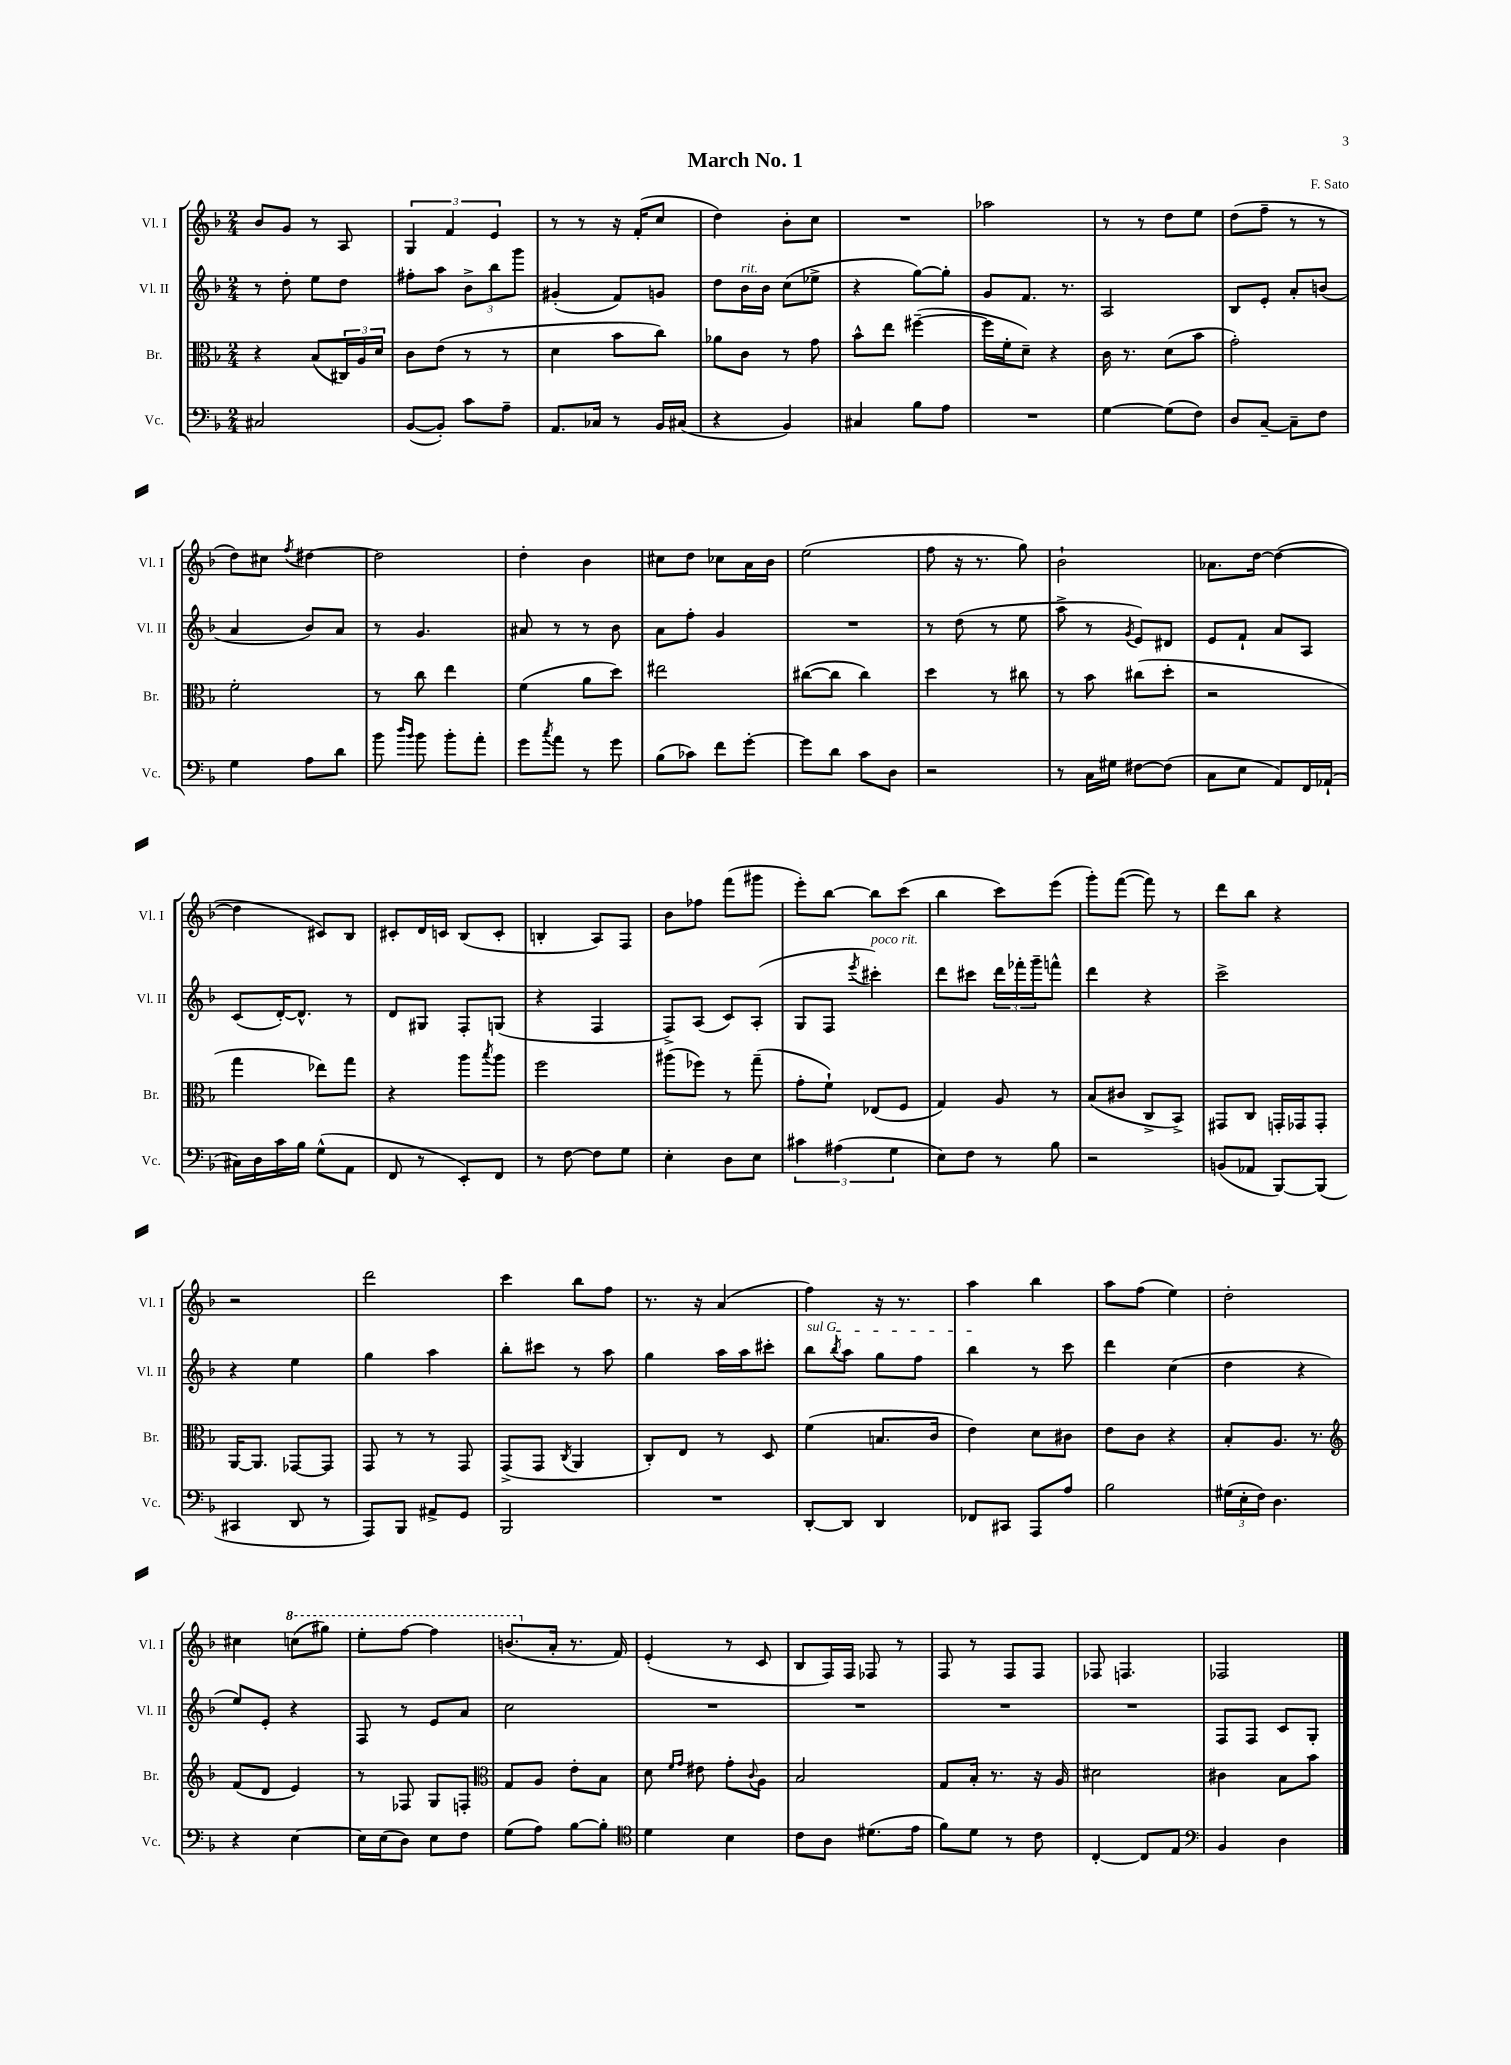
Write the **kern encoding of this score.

**kern	**kern	**kern	**kern
*staff4	*staff3	*staff2	*staff1
*clefF4	*clefC3	*clefG2	*clefG2
*k[b-]	*k[b-]	*k[b-]	*k[b-]
*M2/4	*M2/4	*M2/4	*M2/4
2C#	4r	8r	8b-
.	.	8dd'	8g
.	(8B-	8ee	8r
.	24C#)	8dd	8A
.	24A	.	.
.	24d	.	.
=	=	=	=
([8BB-	8c	8ff#'	6G
8BB-'])	(8e	8aa	.
.	.	.	6f
8c	8r	12b-^	.
.	.	12bb-	6e
8A~	8r	.	.
.	.	12ggg	.
=	=	=	=
8.AA	4d	(4g#'	8r
.	.	.	8r
16C-	.	.	.
8r	8b-	8f)	16r
.	.	.	(16f'
16BB-	8cc)	8g	8cc
(16C#	.	.	.
=	=	=	=
4r	8a-	8dd	4dd)
.	8c	16b-	.
.	.	16b-	.
4BB-)	8r	(8cc	8b-'
.	8g	8ee-^	8cc
=	=	=	=
4C#	8b-^^	4r	2r
.	8ee	.	.
8B-	([4ff#~	[8gg)	.
8A	.	8gg']	.
=	=	=	=
2r	16ff#]	8g	2aa-
.	16f'	.	.
.	8d~)	8.f	.
.	4r	.	.
.	.	8.r	.
=	=	=	=
[4G	16c	2A	8r
.	8.r	.	.
.	.	.	8r
(8G]	(8d	.	8dd
8F)	8b-	.	8ee
=	=	=	=
8D	2g')	8B-	(8dd
[8C~	.	8e'	8ff~
8C~]	.	8a'	8r
8F	.	(8b	8r
=	=	=	=
4G	2f'	4a	8dd)
.	.	.	8cc#
.	.	.	8qff
8A	.	8b-)	[4dd#
8d	.	8a	.
=	=	=	=
8b-	8r	8r	2dd#]
16qqdd	.	.	.
16qqb-	.	.	.
8b-	8cc	4.g	.
8b-'	4ee	.	.
8a'	.	.	.
=	=	=	=
8g	(4f	8a#	4dd'
8qcc	.	.	.
8a	.	8r	.
8r	8a	8r	4b-
8g	8dd)	8b-	.
=	=	=	=
(8B-	2ee#	8a	8cc#
8c-)	.	8ff'	8dd
8f	.	4g	8cc-
[8g'	.	.	16a
.	.	.	16b-
=	=	=	=
8g]	([8cc#	2r	(2ee
8d	8cc#]	.	.
8c	4cc#)	.	.
8D	.	.	.
=	=	=	=
2r	4dd	8r	8ff
.	.	(8dd	16r
.	.	.	8.r
.	8r	8r	.
.	8cc#	8ee	8gg)
=	=	=	=
8r	8r	8aa^	2b-`
16C	8b-	8r	.
16G#	.	.	.
.	.	8qg	.
[8F#	(8cc#	8e)	.
(8F#]	8dd'	8d#	.
=	=	=	=
8C	2r	8e	8.a-
8E	.	8f`	.
.	.	.	[16dd
8AA)	.	8a	(4dd_
16FF	.	8A	.
(16AA-`	.	.	.
=	=	=	=
16C#)	4gg	(8c	4dd]
16D	.	.	.
16c	.	[16d')	.
16B-	.	8.d^^]	.
(8G^^	8ee-)	.	8c#)
8AA	8gg	8r	8B-
=	=	=	=
8FF	4r	8d	8c#'
8r	.	8G#	16d
.	.	.	16c
8EE')	8aa	8F'	(8B-
.	8qbb-	.	.
8FF	8aa	(8G	8c'
=	=	=	=
8r	2ff	4r	4B'
[8F	.	.	.
8F]	.	4F	8A)
8G	.	.	8F
=	=	=	=
4E'	(8aa#	8F^)	8b-
.	8ff-)	(8A	8ff-
8D	8r	8c)	(8fff
8E	(8gg~	(8A'	8ggg#
=	=	=	=
6c#	8g'	8G	8eee')
.	8f`)	8F	[8bb-
(6A#	.	.	.
.	.	8qeee	.
.	(8E-	4ccc#')	8bb-]
6G	.	.	.
.	8F	.	(8ccc
=	=	=	=
8E)	4G)	8ddd	4bb-
8F	.	8ccc#	.
8r	8A	24ddd	8ccc)
.	.	24fff-'	.
.	.	24ggg~	.
8B-	8r	8fff^^	(8eee
=	=	=	=
2r	(8B-	4ddd	8ggg')
.	8c#	.	([8fff
.	8C^	4r	8fff])
.	8BB-^)	.	8r
=	=	=	=
(8BB	8GG#	2ccc^	8ddd
8AA-	8C	.	8bb-
[8BBB-)	16GG'	.	4r
.	16GG-	.	.
(8BBB-]	8GG-'	.	.
=	=	=	=
4CC#	[16AA	4r	2r
.	8.AA]	.	.
8DD	[8GG-	4ee	.
8r	8GG-]	.	.
=	=	=	=
8AAA)	8GG	4gg	2ddd
8BBB-	8r	.	.
8AA#^	8r	4aa	.
8GG	8GG	.	.
=	=	=	=
2BBB-	(8GG^	8bb-'	4ccc
.	8GG	8ccc#	.
.	8qC	.	.
.	4AA	8r	8bb-
.	.	8aa	8ff
=	=	=	=
2r	8C')	4gg	8.r
.	8E	.	.
.	.	.	16r
.	8r	16aa	(4a
.	.	16aa	.
.	8D	8ccc#'	.
=	=	=	=
[8DD'	(4f	8bb-	4ff)
.	.	8qbb-	.
8DD]	.	8aa	.
4DD	8.B	8gg	16r
.	.	.	8.r
.	.	8ff	.
.	16c	.	.
=	=	=	=
8FF-	4e)	4bb-	4aa
8CC#	.	.	.
8AAA	8d	8r	4bb-
8A	8c#	8ccc	.
=	=	=	=
2B-	8e	4ddd	8aa
.	8c	.	(8ff
.	4r	(4cc	4ee)
=	=	=	=
(24G#	8B-'	4dd	2dd'
24E'	.	.	.
24F)	.	.	.
4.D	8.A	.	.
.	.	4r	.
.	8.r	.	.
=	=	=	=
*	*clefG2	*	*
4r	(8f	8ee)	4cc#
.	8d	8e'	.
[4E	4e)	4r	(8ccc
.	.	.	8ggg#)
=	=	=	=
16E]	8r	8F	8eee'
(16E	.	.	.
8D)	8F-	8r	[8fff
8E	8G	8e	4fff]
8F	8F'	8a	.
=	=	=	=
*	*clefC3	*	*
(8G	8G	2cc	(8.bb
8A)	8A	.	.
.	.	.	16a'
[8B-	8e'	.	8.r
8B-']	8B-	.	.
.	.	.	16f)
=	=	=	=
*clefC4	*	*	*
4d	8d	2r	(4e'
.	16qqf	.	.
.	16qqg	.	.
.	8e#	.	.
4B-	8g'	.	8r
.	8qqc	.	.
.	8A	.	8c
=	=	=	=
8c	2B-	2r	8B-
8A	.	.	16F)
.	.	.	16F
(8.d#	.	.	8F-
.	.	.	8r
16e	.	.	.
=	=	=	=
8f)	8G	2r	8F
8d	16B-'	.	8r
.	8.r	.	.
8r	.	.	8F
8c	16r	.	8F
.	16A	.	.
=	=	=	=
[4C'	2d#	2r	8F-
.	.	.	4.F
8C]	.	.	.
8E	.	.	.
=	=	=	=
*clefF4	*	*	*
4BB-	4c#	8F	2F-
.	.	8F	.
4D	8B-	8c	.
.	8b-	8G'	.
==	==	==	==
*-	*-	*-	*-
